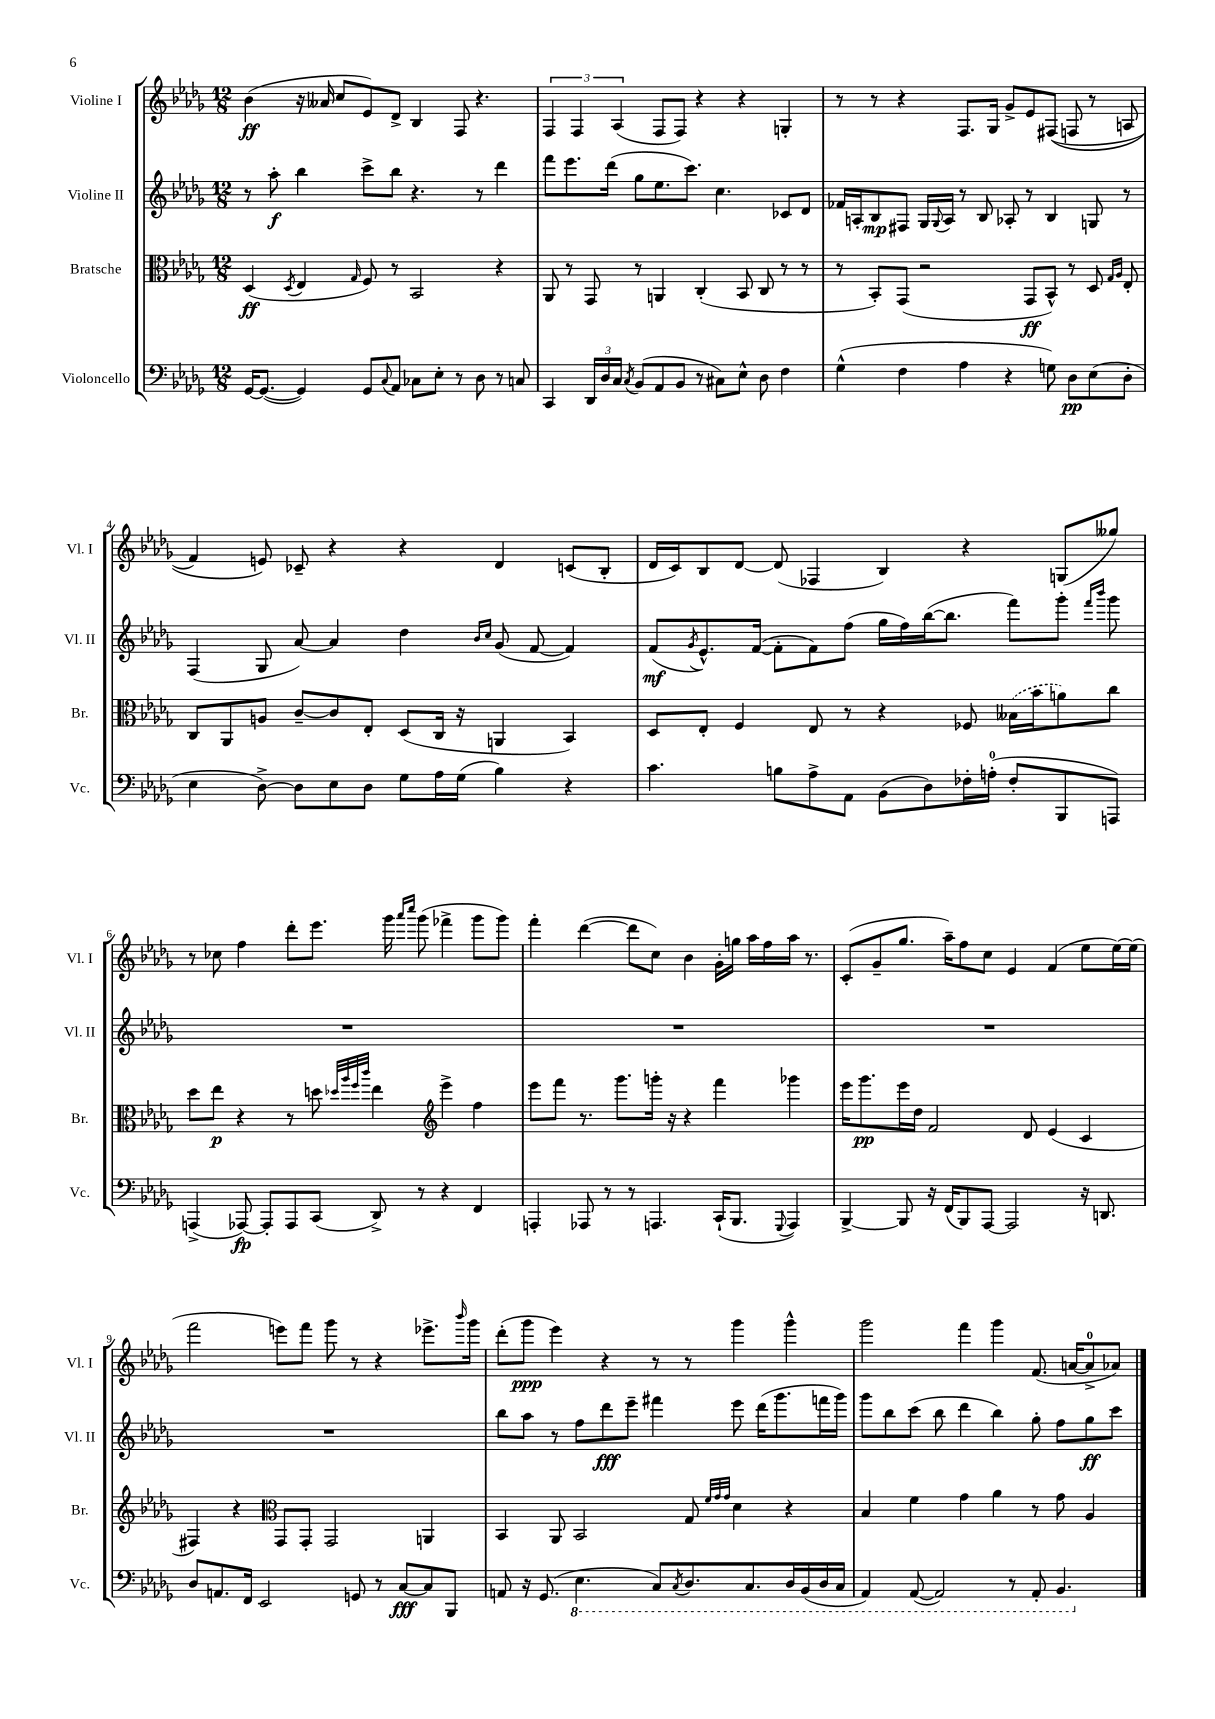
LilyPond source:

<<
\new StaffGroup <<
\new Staff = "s0" \with { instrumentName = "Violine I" shortInstrumentName = "Vl. I" } {
    \clef treble \key des \major \numericTimeSignature \time 12/8
    bes'4\ff( r16 aeses'16 c''8 ees'8) des'8-> bes4 f8 r4. |
    \tuplet 3/2 { f4 f4 aes4( } f8 f8) r4 r4 g4-. |
    r8 r8 r4 f8. ges16 ges'8-> ees'8 fis8(\( f8 r8 a8 |
    f'4) e'8\) ces'8-- r4 r4 des'4 c'8( bes8-. |
    des'16 c'16) bes8 des'8~ des'8( fes4 bes4) r4 g8( geses''8) |
    r8 ces''8 f''4 des'''8-. ees'''8. ges'''16 \grace { aes'''16 c''''16 } ges'''8( fes'''4-> ges'''8 ges'''8) |
    f'''4-. des'''4~( des'''8 c''8) bes'4 ges'16-. g''16 aes''16 f''16 aes''16 r8. |
    c'8-.( ges'8-- ges''8. aes''16--) f''8 c''8 ees'4 f'4( ees''8 ees''16~) ees''16( |
    f'''2 e'''8) f'''8 ges'''8 r8 r4 ees'''8.-> \grace { bes'''16 } ges'''16 |
    des'''8-.( ges'''8\ppp ees'''4) r4 r8 r8 ges'''4 ges'''4-^ |
    ges'''2 f'''4 ges'''4 f'8.( a'16~ a'8-0-> aes'8) \bar "|." |
}
\new Staff = "s1" \with { instrumentName = "Violine II" shortInstrumentName = "Vl. II" } {
    \clef treble \key des \major \numericTimeSignature \time 12/8
    r8 aes''8-.\f bes''4 c'''8-> bes''8 r4. r8 des'''4 |
    f'''8 ees'''8. des'''16( ges''8 ees''8. c'''8.) c''4. ces'8 des'8 |
    fes'16 a16-. bes8\mp fis8 ges16 \appoggiatura { ges8 } a16 r8 bes8 aes8-. r8 bes4 g8 r8 |
    f4( ges8 aes'8~) aes'4 des''4 \grace { bes'16 c''16 } ges'8( f'8~ f'4) |
    f'8\mf( \acciaccatura { ges'8 } ees'8.-^) f'16~( f'8-. f'8) f''8( ges''16 f''16) bes''16~( bes''8. f'''8) ges'''8-. \grace { f'''16 bes'''16 } ges'''8 |
    R1. |
    R1. |
    R1. |
    R1. |
    bes''8 aes''8 r8 f''8 des'''8\fff ees'''8-- fis'''4 ees'''8 des'''16( ges'''8. f'''16 ges'''16) |
    ges'''8 bes''8 c'''8( bes''8 des'''4 bes''4) ges''8-. f''8 ges''8\ff c'''8 \bar "|." |
}
\new Staff = "s2" \with { instrumentName = "Bratsche" shortInstrumentName = "Br." } {
    \clef alto \key des \major \numericTimeSignature \time 12/8
    des4\ff( \acciaccatura { des8 } ees4 \grace { ges16 } f8) r8 bes,2 r4 |
    aes,8 r8 ges,8 r8 a,4 c4-.( bes,8 c8 r8 r8 |
    r8 bes,8-.) ges,8( r2 ges,8\ff bes,8-^) r8 des8 \grace { ges16 aes16 } ees8-. |
    c8 aes,8 a8 c'8~-- c'8 ees8-. des8( c16 r16 a,4 bes,4) |
    des8 ees8-. f4 ees8 r8 r4 fes8 \once \slurDashed beses16( bes'16 a'8) c''8 |
    des''8 ees''8\p r4 r8 d''8 \grace { des''32 aes''32 f''32 c'''32 } ees''4 \clef treble ees'''4-> f''4 |
    ees'''8 f'''8 r8. ges'''8. g'''16-. r16 r4 f'''4 ges'''4 |
    ees'''16 ges'''8.\pp ees'''16 des''16 f'2 des'8 ees'4( c'4 |
    fis4) r4 \clef alto ges,8 ges,8-. ges,2 a,4 |
    bes,4 aes,8 bes,2 ges8 \grace { f'32 ges'32 ges'32 } des'4 r4 |
    bes4 f'4 ges'4 aes'4 r8 ges'8 aes4 \bar "|." |
}
\new Staff = "s3" \with { instrumentName = "Violoncello" shortInstrumentName = "Vc." } {
    \clef bass \key des \major \numericTimeSignature \time 12/8
    ges,16~ ges,8.~( ges,4) ges,8 \appoggiatura { c8 } aes,8 ces8 ees8-. r8 des8 r8 c8 |
    c,4 \tuplet 3/2 { des,16 des16 c16 } \acciaccatura { c8 } bes,8( aes,8 bes,8 r8 cis8) ees8-^ des8 f4 |
    ges4-^( f4 aes4 r4 g8) des8\pp ees8( des8-. |
    ees4 des8~->) des8 ees8 des8 ges8 aes16 ges16( bes4) r4 |
    c'4. b8 aes8-> aes,8 bes,8( des8) fes16-. a16-0-.( fes8-. bes,,8 a,,8) |
    a,,4->( aes,,8~\fp) aes,,8-. aes,,8 c,8( des,8->) r8 r4 f,4 |
    a,,4-. aes,,8 r8 r8 a,,4. c,16-!( bes,,8. \appoggiatura { ges,,8 } a,,4) |
    bes,,4~-> bes,,8 r16 f,16( bes,,8) aes,,8~ aes,,2 r16 d,8. |
    des8 a,8. f,16 ees,2 g,8 r8 c8~\fff c8 bes,,8 |
    a,8 r16 ges,8.( \ottava #-1 ees,4. c,8) \acciaccatura { c,8 } des,8. c,8. des,16 bes,,16( des,16 c,16 |
    aes,,4) aes,,8~( aes,,2) r8 aes,,8-. bes,,4. \ottava #0 \bar "|." |
}
>>
>>
